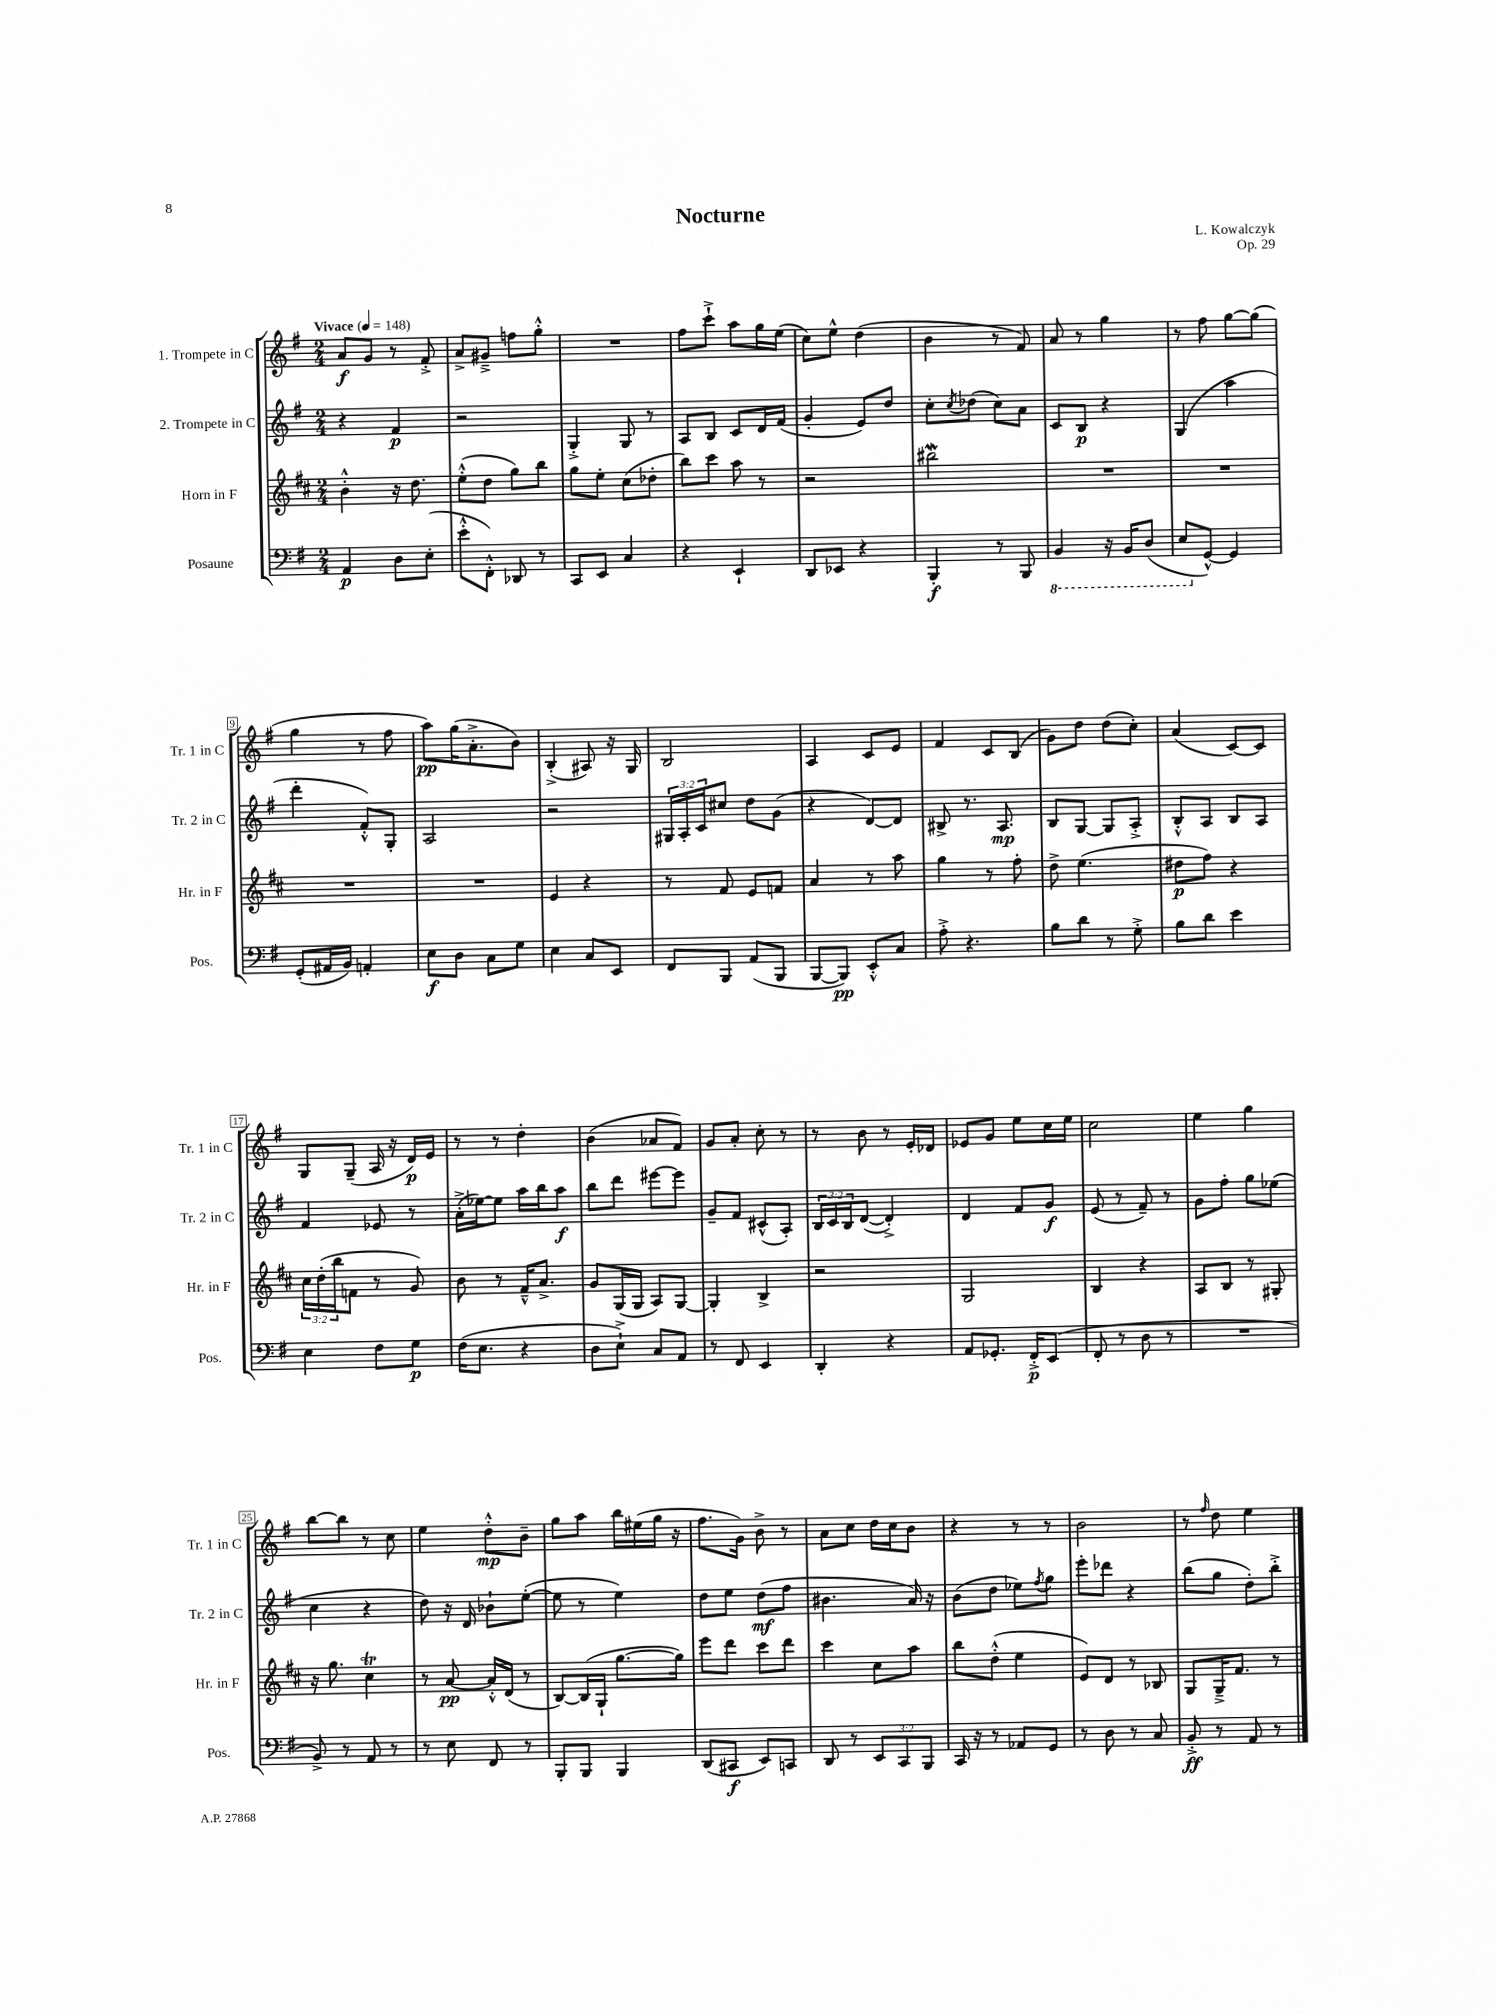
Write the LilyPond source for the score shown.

\header { title = "Nocturne" composer = "L. Kowalczyk" opus = "Op. 29" }
<<
\new StaffGroup <<
\new Staff = "s0" \with { instrumentName = "1. Trompete in C" shortInstrumentName = "Tr. 1 in C" } {
    \clef treble \key g \major \numericTimeSignature \time 2/4 \tempo "Vivace" 4 = 148
    a'8\f g'8 r8 fis'8-.-> |
    a'8-> gis'8---> f''8 g''8-.-^ |
    R2 |
    fis''8 c'''8-!-> a''8 g''16 e''16( |
    c''8) e''8-^ d''4( |
    b'4 r8 fis'8) |
    a'8 r8 g''4 |
    r8 fis''8 g''8~ g''8( |
    g''4 r8 fis''8 |
    a''8\pp) g''16( a'8.-.-> b'8) |
    b4-.->( ais8) r16 g16 |
    b2 |
    a4 c'8 e'8 |
    fis'4 c'8 b8( |
    g'8) d''8 d''8( c''8-.) |
    a'4( c'8~) c'8 |
    g8 g8--( a16 r16 d'16\p) e'16 |
    r8 r8 d''4-. |
    b'4( aes'8 fis'8) |
    g'8 a'8-. c''8-. r8 |
    r8 b'8 r8 e'16-. des'16 |
    ees'8 g'8 e''8 c''16 e''16 |
    c''2 |
    e''4 g''4 |
    b''8~ b''8 r8 c''8 |
    e''4 d''8-.-^\mp b'8-- |
    g''8 a''8 b''16 eis''16( g''16 r16 |
    fis''8. g'16) b'8-> r8 |
    a'8 c''8 d''16 c''16 b'8 |
    r4 r8 r8 |
    b'2 |
    r8 \grace { fis''16 } d''8 e''4 \bar "|." |
}
\new Staff = "s1" \with { instrumentName = "2. Trompete in C" shortInstrumentName = "Tr. 2 in C" } {
    \clef treble \key g \major \numericTimeSignature \time 2/4 \override Staff.TupletNumber.text = #tuplet-number::calc-fraction-text
    r4 fis'4\p |
    r2 |
    g4-.-> g8 r8 |
    a8 b8 c'8 d'16 fis'16( |
    g'4-. e'8) d''8 |
    c''8-. \acciaccatura { c''8 } des''8( c''8) a'8 |
    c'8 b8\p r4 |
    g4( a''4 |
    d'''4-. fis'8-.-^) g8-. |
    a2 |
    r2 |
    \tuplet 3/2 { gis16 a16-. c'16 } cis''8 d''8 g'8( |
    r4 d'8~) d'8 |
    bis8-> r8. a8.\mp |
    b8 g8~ g8 a8-.-> |
    b8-.-^ a8 b8 a8 |
    fis'4 ees'8 r8 |
    a'16-.->( ees''16~) ees''8 a''16 b''16 a''8\f |
    b''8 d'''8 eis'''8~ eis'''8 |
    g'8-- fis'8 cis'8-^( a8-.) |
    \tuplet 3/2 { b16 c'16 b16 } d'8~( d'4-.->) |
    d'4 fis'8 g'8\f |
    e'8( r8 fis'8--) r8 |
    g'8 fis''8-. g''8 ees''8( |
    c''4 r4 |
    d''8) r16 d'16 bes'8-! e''8~-.( |
    e''8 r8 e''4) |
    d''8 e''8 d''8\mf( fis''8 |
    bis'4. a'16) r16 |
    b'8( d''8 ees''8) \acciaccatura { fis''8 } g''8 |
    e'''8-. des'''8 r4 |
    b''8( g''8 d''8-.) b''8-.-> \bar "|." |
}
\new Staff = "s2" \with { instrumentName = "Horn in F" shortInstrumentName = "Hr. in F" } {
    \clef treble \key d \major \numericTimeSignature \time 2/4 \override Staff.TupletNumber.text = #tuplet-number::calc-fraction-text
    b'4-.-^ r16 d''8. |
    e''8-.-^( d''8 g''8) b''8 |
    g''8 e''8-. cis''8( des''8-. |
    b''8) cis'''8 a''8 r8 |
    r2 |
    bis''2\mordent |
    R2 |
    R2 |
    R2 |
    R2 |
    e'4 r4 |
    r8 fis'8 e'8 f'8 |
    a'4 r8 a''8 |
    g''4 r8 fis''8-. |
    d''8-> e''4.( |
    dis''8\p fis''8) r4 |
    \tuplet 3/2 { cis''16 d''16-.( b''16 } f'8 r8 g'8) |
    b'8 r8 fis'16---^ a'8.-> |
    g'8 g16( g16 a8) g8~ |
    g4-. b4-> |
    r2 |
    g2 |
    b4 r4 |
    a8 b8 r8 gis8-. |
    r16 g''8. cis''4\trill |
    r8 a'8~\pp a'16-.-^ d'16( r8 |
    b8~) b16( g16-! g''8.~ g''16) |
    e'''8 d'''8 cis'''8 d'''8 |
    cis'''4 cis''8 a''8 |
    b''8 d''8-.-^( e''4 |
    e'8) d'8 r8 bes8 |
    g8 g16---> fis'8. r8 \bar "|." |
}
\new Staff = "s3" \with { instrumentName = "Posaune" shortInstrumentName = "Pos." } {
    \clef bass \key g \major \numericTimeSignature \time 2/4 \override Staff.TupletNumber.text = #tuplet-number::calc-fraction-text
    a,4\p d8 e8-.( |
    e'8-.-^ fis,8-.-^) des,8 r8 |
    c,8 e,8 c4 |
    r4 e,4-! |
    d,8 ees,8 r4 |
    b,,4-.\f r8 b,,8 |
    \ottava #-1 b,,4 r16 b,,16 d,8( |
    e,8 \ottava #0 g,8~-^) g,4 |
    g,8-.( ais,16 b,16) a,4-. |
    e8\f d8 c8 g8 |
    e4 c8 e,8 |
    fis,8 b,,8 a,8( b,,8 |
    b,,8~ b,,8\pp) e,8-.-^ c8 |
    a8-.-> r4. |
    b8 d'8 r8 g8-.-> |
    b8 d'8 e'4 |
    e4 fis8 g8\p |
    fis16( e8. r4 |
    d8 e8-!->) c8 a,8 |
    r8 fis,8 e,4 |
    d,4-. r4 |
    a,8 ges,8.-. fis,16-.->\p e,8( |
    fis,8-. r8 d8 r8 |
    R2 |
    b,8->) r8 a,8 r8 |
    r8 e8 fis,8 r8 |
    b,,8-. b,,8 b,,4 |
    d,8( cis,8\f e,8) c,8 |
    d,8 r8 \tuplet 3/2 { e,8 c,8 b,,8 } |
    c,16 r16 r8 aes,8 g,8 |
    r8 d8 r8 c8 |
    b,8-.->\ff r8 a,8 r8 \bar "|." |
}
>>
>>
\layout { \context { \Score \override BarNumber.stencil = #(make-stencil-boxer 0.1 0.3 ly:text-interface::print) } }
